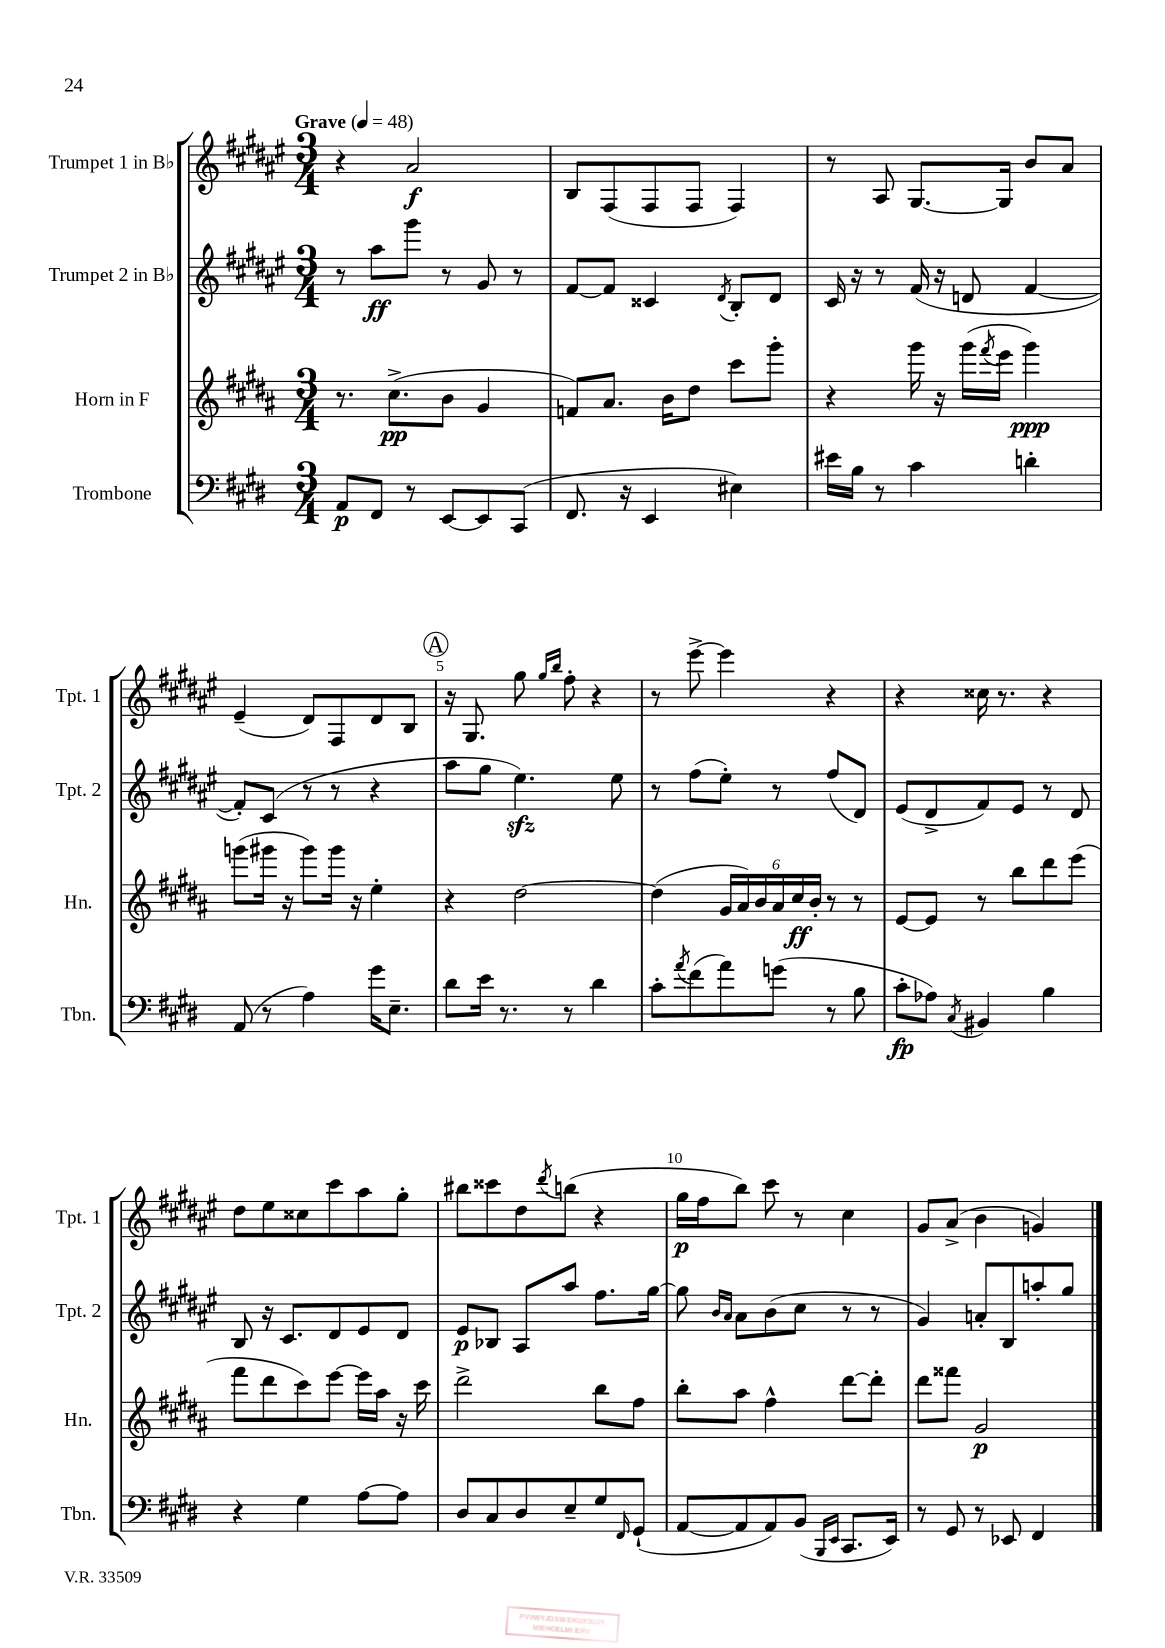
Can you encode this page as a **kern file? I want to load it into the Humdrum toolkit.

**kern	**kern	**kern	**kern
*staff4	*staff3	*staff2	*staff1
*clefF4	*clefG2	*clefG2	*clefG2
*k[f#c#g#d#]	*k[f#c#g#d#a#]	*k[f#c#g#d#a#e#]	*k[f#c#g#d#a#e#]
*M3/4	*M3/4	*M3/4	*M3/4
*MM48	*MM48	*MM48	*MM48
8AA	8.r	8r	4r
8FF#	.	8aa#	.
.	(8.cc#^	.	.
8r	.	8ggg#	2a#
[8EE	8b	8r	.
8EE]	4g#	8g#	.
(8CC#	.	8r	.
=	=	=	=
8.FF#	8f)	[8f#	8B
.	8.a#	8f#]	(8F#
16r	.	.	.
4EE	.	4c##	8F#
.	16b	.	.
.	8dd#	.	8F#
.	.	8qd#	.
4E#)	8ccc#	8B'	4F#)
.	8ggg#'	8d#	.
=	=	=	=
16e#	4r	16c#	8r
16B	.	16r	.
8r	.	8r	8A#
4c#	16ggg#	(16f#	[8.G#
.	16r	16r	.
.	(16ggg#	8d	.
.	8qfff#	.	.
.	16eee	.	16G#]
4d'	4ggg#)	[4f#	8b
.	.	.	8a#
=	=	=	=
(8AA	(8ggg	8f#'])	(4e#~
8r	16ggg#	(8c#	.
.	16r	.	.
4A)	8ggg#)	8r	8d#)
.	16ggg#	8r	8F#
.	16r	.	.
16g#	4ee'	4r	8d#
8.E~	.	.	.
.	.	.	8B
=	=	=	=
8d#	4r	8aa#	16r
.	.	.	8.G#
16e	.	8gg#	.
8.r	.	.	.
.	[2dd#	4.ee#)	8gg#
.	.	.	16qqgg#
.	.	.	16qqbb
8r	.	.	8ff#'
4d#	.	.	4r
.	.	8ee#	.
=	=	=	=
8c#'	(4dd#]	8r	8r
8qa	.	.	.
(8f#	.	(8ff#	[8eee#^
8a)	24g#	8ee#')	4eee#]
.	24a#)	.	.
.	24b	.	.
(8g	24a#	8r	.
.	24cc#	.	.
.	24b'	.	.
8r	8r	(8ff#	4r
8B	8r	8d#)	.
=	=	=	=
8c#'	[8e	(8e#	4r
8A-)	8e]	8d#^	.
8qC#	.	.	.
4BB#	8r	8f#)	16cc##
.	.	.	8.r
.	8bb	8e#	.
4B	8ddd#	8r	4r
.	(8eee	8d#	.
=	=	=	=
4r	8fff#	8B	8dd#
.	8ddd#	16r	8ee#
.	.	8.c#	.
4G#	8ccc#)	.	8cc##
.	[8eee	8d#	8ccc#
[8A	16eee]	8e#	8aa#
.	16aa#	.	.
8A]	16r	8d#	8gg#'
.	16ccc#	.	.
=	=	=	=
8D#	2ddd#^	8e#	8bb#
8C#	.	8B-	8ccc##
8D#	.	8A#	8dd#
.	.	.	8qddd#
8E~	.	8aa#	(8bb
8G#	8bb	8.ff#	4r
16qqFF#	.	.	.
(8GG#`	8ff#	.	.
.	.	[16gg#	.
=	=	=	=
[8AA	8bb'	8gg#]	16gg#
.	.	.	16ff#
.	.	16qqb	.
.	.	16qqa#	.
8AA]	8aa#	8a#	8bb)
8AA)	4ff#^^	(8b	8ccc#
(8BB	.	8cc#	8r
16qqBBB	.	.	.
16qqEE	.	.	.
8.CC#	[8ddd#	8r	4cc#
.	8ddd#']	8r	.
16EE)	.	.	.
=	=	=	=
8r	8ddd#	4g#)	8g#
8GG#	8fff##	.	(8a#^
8r	2g#	8a'	4b
8EE-	.	8B	.
4FF#	.	8aa'	4g)
.	.	8gg#	.
==	==	==	==
*-	*-	*-	*-
